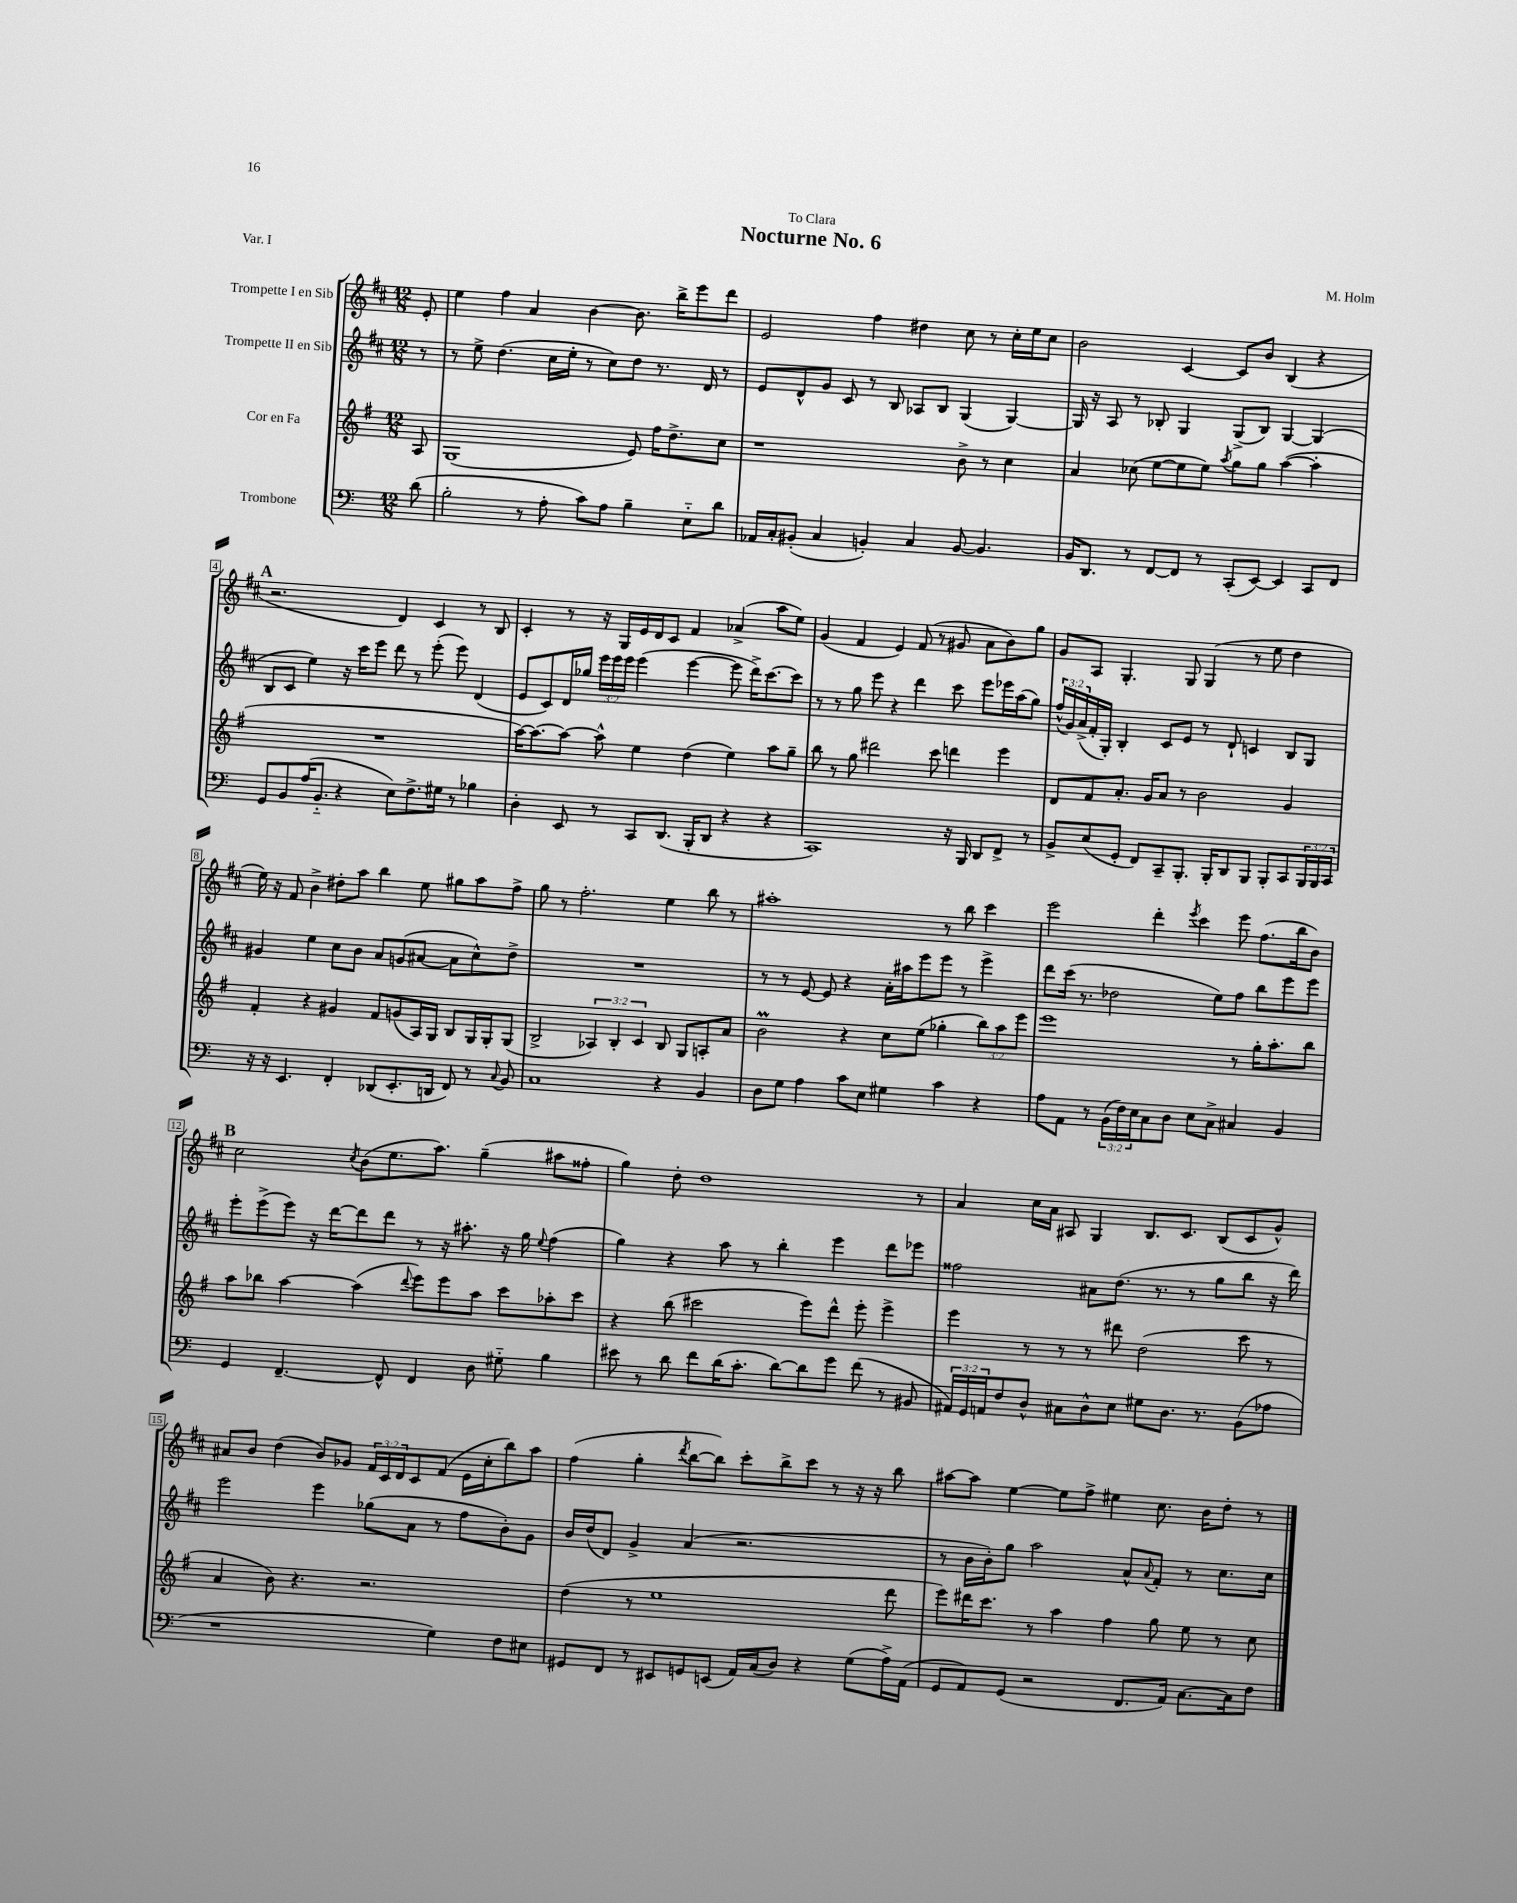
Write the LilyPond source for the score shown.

\header { title = "Nocturne No. 6" composer = "M. Holm" dedication = "To Clara" piece = "Var. I" }
<<
\new StaffGroup <<
\new Staff = "s0" \with { instrumentName = "Trompette I en Sib" } {
    \clef treble \key d \major \numericTimeSignature \time 12/8 \override Staff.TupletNumber.text = #tuplet-number::calc-fraction-text \partial 8
    e'8-. |
    e''4 fis''4 a'4 b'4~ b'8. b''16-> e'''8 d'''8 |
    e'2 fis''4 dis''4 cis''8 r8 cis''16-. e''16 cis''8 |
    b'2 cis'4~ cis'8 b'8 b4( r4 |
    \mark \markup { \bold "A" } r2. d'4) cis'4 r8 b8 |
    cis'4-. r8 r16 g16 e'16 d'16 cis'8 fis'4 aes'4->( a''8 e''8) |
    g'4( fis'4 e'4) fis'8( r8 gis'8 a'8 b'8) g''8 |
    g'8 a8 g4.-. g8 g4( r8 e''8 d''4 |
    e''16) r16 fis'8 b'4-> dis''8-. a''8 b''4 e''8 gis''8 a''8 fis''8-> |
    g''8 r8 fis''2.-. e''4 b''8 r8 |
    ais''1-. r8 b''8 cis'''4 |
    e'''2 d'''4-. \acciaccatura { e'''8 } cis'''4 e'''8 fis''8.( b''16 b'8) |
    \mark \markup { \bold "B" } cis''2 \acciaccatura { cis''8 } b'8( e''8. a''8.) g''4--( ais''8 fisis''8-. |
    g''4) d''8-. d''1 r8 |
    a'4 cis''16 a'16 ais8 g4 b8. cis'8. b8( cis'8 g'8-^) |
    ais'8 b'8 d''4( b'8) ges'8 \tuplet 3/2 { fis'16 cis'16 d'16 } cis'8 fis'8( e'16 cis''16-. b''8) a''8 |
    fis''4( g''4-. \acciaccatura { d'''8 } b''8~ b''8) cis'''8-. b''8-> cis'''8 r8 r16 r16 b''8 |
    ais''8~ ais''8 e''4~ e''8 fis''8-> eis''4 cis''8. b'16 d''8-. r8 \bar "|." |
}
\new Staff = "s1" \with { instrumentName = "Trompette II en Sib" } {
    \clef treble \key d \major \numericTimeSignature \time 12/8 \override Staff.TupletNumber.text = #tuplet-number::calc-fraction-text \partial 8
    r8 |
    r8 e''8-> d''4.( cis''16 e''16-. r8 cis''8) d''8 r8. d'16 r8 |
    e'8 d'8-^ g'8 cis'8 r8 b8 aes8 b8 g4( g4~) |
    g16 r16 a8 r8 bes8-. g4 g8->( bes8) g4~ g4( |
    \mark \markup { \bold "A" } b8 cis'8 e''4) r16 cis'''16 e'''8 d'''8 r8 e'''8-.( e'''8) d'4( |
    e'8 cis'8) d'16 ges''16 \tuplet 3/2 { e'''16 e'''16 e'''16 } e'''4( e'''4~ e'''8 d'''16->) cis'''8.~ cis'''8 |
    r8 r8 g''8 e'''8 r4 d'''4 cis'''8 e'''8 ees'''16 a''16( g''8) |
    \tuplet 3/2 { fis''16-^( g'16) a'16->( } fis'16-. g16-.) b4-. cis'8 e'8 r8 d'8-! c'4 b8 g8 |
    gis'4 e''4 cis''8 b'8 a'8 g'8( ais'8~ ais'8 cis''8-^) d''8-> |
    R1. |
    r8 r8 e'8~ e'8 r4 a'16-. ais''16 e'''8 e'''8 r8 e'''4-> |
    d'''8 cis'''16( r8. des''2 e''8) fis''8 b''8 e'''8 e'''8 |
    \mark \markup { \bold "B" } e'''8-. e'''8->( e'''8) r16 d'''16~ d'''8 d'''8 r8 r16 ais''8.-. r16 g''16 \appoggiatura { e''8 } fis''4( |
    g''4) r4 a''8 r8 b''4-. e'''4 d'''8 ees'''8 |
    fisis''2 ais'8 d''8.( r8. r8 g''8 b''8 r16 d'''16) |
    e'''2 e'''4 ges''8( a'8 r8 fis''8 b'8-.) g'8 |
    b'16 d''16( d'8) g'4-> a'4( r2. |
    r8 b'16 b'16-.) g''8 a''2 a'8-^ \appoggiatura { a'8 } fis'8-. r8 cis''8. cis''16 \bar "|." |
}
\new Staff = "s2" \with { instrumentName = "Cor en Fa" } {
    \clef treble \key g \major \numericTimeSignature \time 12/8 \override Staff.TupletNumber.text = #tuplet-number::calc-fraction-text \partial 8
    a8 |
    g1( e'8) fis''16 d''8.-> c''8 |
    r1 b'8-> r8 c''4 |
    a'4 ces''8( e''8~ e''8 e''8) \acciaccatura { a''8 } g''8 g''8 a''4~( a''4-. |
    \mark \markup { \bold "A" } R1. |
    a''16~) a''8.~ a''8~ a''8-^ e''4 d''4( e''4) a''8 g''8-- |
    b''8 r8 g''8 dis'''2 c'''8 d'''4 e'''4 |
    d'8 fis'8 a'8.-. g'16 a'8 r8 b'2 g'4 |
    fis'4-. r4 gis'4 fis'8 g'8( a16) g16 b8 g16 g16-. g8( |
    b2-> \tuplet 3/2 { aes4) b4-. c'4 } b8 g8 a8-. a'8 |
    b'2\prall r4 c''8 e''8( ges''4-. \tuplet 3/2 { b''8) a''8 e'''8 } |
    e'''1 r8 g''16-. a''8.-. b''8 |
    \mark \markup { \bold "B" } a''8 bes''8 a''4~ a''4( \appoggiatura { d'''8 } e'''8) e'''8 a''8 c'''8 aes''8-. c'''8 |
    r4 b''8( cis'''2 e'''8) d'''8-^ e'''8-. e'''4-> |
    e'''4 r8 r8 r8 dis'''8 d''2( c'''8 r8 |
    a'4 b'8) r4. r2. |
    d''4( r8 e''1 d'''8 |
    e'''8) dis'''16 c'''8. r8 a''4 fis''4 g''8 e''8 r8 c''8 \bar "|." |
}
\new Staff = "s3" \with { instrumentName = "Trombone" } {
    \clef bass \key c \major \numericTimeSignature \time 12/8 \override Staff.TupletNumber.text = #tuplet-number::calc-fraction-text \partial 8
    d'8( |
    b2-. r8 a8-. c'8) a8 b4-- e8-_ d'8 |
    aes,16 c16-. bis,8-.( c4 b,4-.) c4 b,8~ b,4. |
    b,16 d,8. r8 f,8~ f,8 r8 c,8-.( e,8~) e,4 c,8 f,8 |
    \mark \markup { \bold "A" } g,8 b,8 a16( b,8.-_ r4 e8) f8.-> gis16 r8 bes4 |
    d4-. e,8 r8 c,8 d,8.( b,,16-. d,8 r4 r4 |
    c,1) r16 b,,16 d,8 f,8-> r8 |
    b,8-> e8( g,8-. f,8) c,8-- b,,8.-. b,,16-. d,8 b,,8 b,,8-. c,8 \tuplet 3/2 { b,,16 b,,16 c,16 } |
    r16 r16 e,4. f,4-. des,8( e,8.-. d,16 f,8) r8 \appoggiatura { c8 } b,8 |
    c1 r4 b,4 |
    d8 g8 a4 c'8 e8 gis4 c'4 r4 |
    a8 a,8 r8 \tuplet 3/2 { b,16( f16) e16 } c8 d8 e8 c8-> cis4 b,4 |
    \mark \markup { \bold "B" } g,4 f,4.~-- f,8-^ f,4 d8 gis8-_ b4 |
    eis'8 r8 d'8 f'8 d'16( c'8.-. d'8~) d'8 g'8 f'8( r8 bis,8 |
    \tuplet 3/2 { ais,16) g,16 a,16 } f8 d8-^ cis8 d8-^ e8 gis8 d8. r8. b,8( aes8 |
    r1 g4) f8 eis8 |
    gis,8 f,8 r8 eis,8 g,8 e,8( a,16) c16( d8) r4 g8( a16->) a,16( |
    g,8 a,8) g,8( r2 f,8. a,16) c8.~ c16 f8 \bar "|." |
}
>>
>>
\layout { \context { \Score \override BarNumber.stencil = #(make-stencil-boxer 0.1 0.3 ly:text-interface::print) } }
